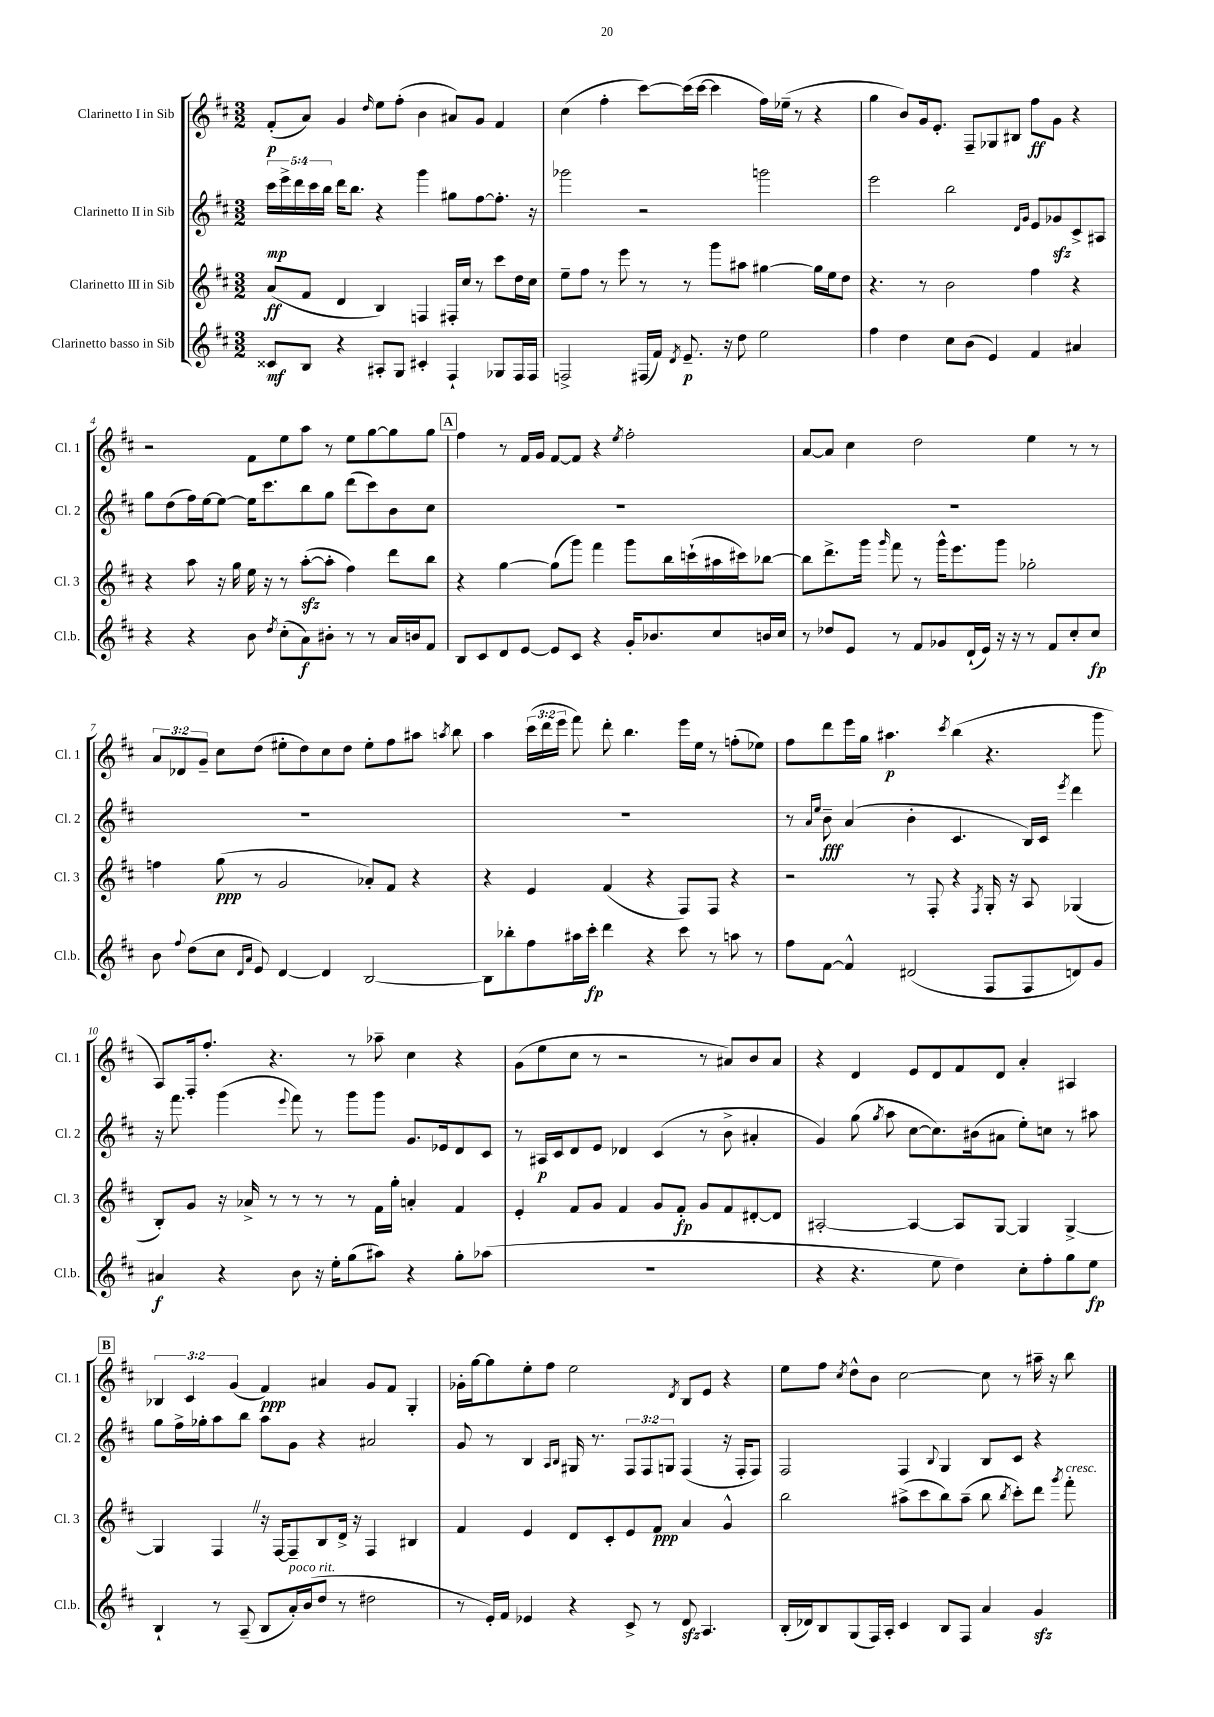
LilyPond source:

<<
\new StaffGroup <<
\new Staff = "s0" \with { instrumentName = "Clarinetto I in Sib" shortInstrumentName = "Cl. 1" } {
    \clef treble \key d \major \numericTimeSignature \time 3/2 \override Staff.TupletNumber.text = #tuplet-number::calc-fraction-text
    \autoBeamOff fis'8[-.\p( a'8]) g'4 \grace { d''16 } e''8[ fis''8]-.( b'4 ais'8[) g'8] fis'4 |
    cis''4( fis''4-. cis'''8[~) cis'''16( cis'''16]~ cis'''4 fis''16[) ees''16]--( r8 r4 |
    g''4 b'8[) g'16 e'8.]-. fis8[-- ges8 bis8] fis''8[\ff g'8] r4 |
    r2 fis'8[ e''8 a''8] r8 e''8[ g''8~ g''8 g''8] |
    \mark \markup { \box "A" } fis''4 r8 fis'16[ g'16] fis'8[~ fis'8] r4 \acciaccatura { e''8 } fis''2-. |
    a'8[~ a'8] cis''4 d''2 e''4 r8 r8 |
    \tuplet 3/2 { a'8[ des'8 g'8]-- } cis''8[ d''8]( eis''8[-. d''8) cis''8 d''8] eis''8[-. fis''8 ais''8] \acciaccatura { a''8 } b''8 |
    a''4 \tuplet 3/2 { cis'''16[( d'''16 e'''16] } fis'''8) d'''8-. b''4. e'''16[ e''16] r8 f''8[-.( ees''8]) |
    fis''8[ d'''8 e'''16 g''16] ais''4.\p \acciaccatura { cis'''8 } b''4( r4. g'''8 |
    a8[) fis16-. fis''8.]-. r4. r8 aes''8-- cis''4 r4 |
    g'8[( e''8 cis''8] r8 r2 r8 ais'8[) b'8 ais'8] |
    r4 d'4 e'8[ d'8 fis'8 d'8] a'4-. ais4 |
    \mark \markup { \box "B" } \tuplet 3/2 { bes4 cis'4 g'4( } fis'4\ppp) ais'4 g'8[ fis'8] g4-. |
    ges'16[-. g''16~ g''8 e''8-. fis''8] e''2 \acciaccatura { d'8 } b8[ e'8] r4 |
    e''8[ fis''8] \acciaccatura { cis''8 } d''8[-^ b'8] cis''2~ cis''8 r8 ais''16-- r16 b''8 \bar "|." |
}
\new Staff = "s1" \with { instrumentName = "Clarinetto II in Sib" shortInstrumentName = "Cl. 2" } {
    \clef treble \key d \major \numericTimeSignature \time 3/2 \override Staff.TupletNumber.text = #tuplet-number::calc-fraction-text
    \autoBeamOff \tuplet 5/4 { cis'''16[\mp e'''16-> d'''16 cis'''16 b''16] } d'''16[ b''8.] r4 g'''4 gis''8[ fis''8~ fis''8.]-. r16 |
    ges'''2 r2 g'''2 |
    e'''2 b''2 \grace { d'16[ g'16] } e'8[ ges'8\sfz cis'8-> ais8] |
    g''8[ d''8( fis''16) e''16~ e''8]~ e''16[ cis'''8. b''8 g''8] d'''8[( cis'''8) b'8 cis''8] |
    \mark \markup { \box "A" } R1. |
    R1. |
    R1. |
    R1. |
    r8 \grace { a'16[ e''16] } b'8--\fff a'4( b'4-. cis'4. b16[) cis'16] \acciaccatura { e'''8 } d'''4 |
    r16 fis'''8. g'''4( \appoggiatura { e'''8 } fis'''8) r8 g'''8[ g'''8] g'8.[ ees'16 d'8 cis'8] |
    r8 ais16[\p cis'16 d'8 e'8] des'4 cis'4( r8 b'8-> ais'4-. |
    g'4) g''8( \acciaccatura { g''8 } a''8 cis''8[~ cis''8.) bis'16( ais'8] e''8[-.) c''8] r8 ais''8 |
    \mark \markup { \box "B" } g''8[ fis''16-> ges''16-. a''8 b''8] a''8[ g'8] r4 ais'2 |
    g'8 r8 b4 \grace { a16[ b16] } gis16 r8. \tuplet 3/2 { fis8[ fis8 g8] } fis4( r16 fis16[-. fis8]) |
    fis2 fis4 \appoggiatura { b8 } g4 b8[ cis'8] r4 \bar "|." |
}
\new Staff = "s2" \with { instrumentName = "Clarinetto III in Sib" shortInstrumentName = "Cl. 3" } {
    \clef treble \key d \major \numericTimeSignature \time 3/2
    \autoBeamOff a'8[\ff( fis'8] d'4 b4) f4 fis16[-. cis''16] r8 cis'''8[ d''16 cis''16] |
    e''8[-- fis''8] r8 e'''8 r8 r8 g'''8[ ais''8] gis''4~ gis''16[ e''16 d''8] |
    r4. r8 b'2 fis''4 r4 |
    r4 a''8 r16 g''16 e''16 r16 r8 a''8[~-.\sfz( a''8]-. fis''4) d'''8[ b''8] |
    \mark \markup { \box "A" } r4 g''4~ g''8[( g'''8]) fis'''4 g'''8[ b''16 c'''16-!( ais''16 cis'''16) bes''8]~ |
    bes''8[ d'''8.-> g'''16] \grace { g'''16 } fis'''8 r8 g'''16[-^ e'''8. g'''8] ges''2-. |
    f''4 g''8\ppp( r8 g'2 aes'8[-.) fis'8] r4 |
    r4 e'4 fis'4( r4 fis8[) fis8] r4 |
    r2 r8 fis8-. r4 \acciaccatura { fis8 } g16-. r16 a8 ges4( |
    b8[-.) g'8] r16 aes'16-> r8 r8 r8 r8 fis'16[ g''16]-. a'4-. fis'4 |
    e'4-. fis'8[ g'8] fis'4 g'8[ fis'8]-.\fp g'8[ fis'8 dis'8~-. dis'8] |
    ais2~-. ais4~ ais8[ g8]~ g4 g4~-> |
    \mark \markup { \box "B" } g4 fis4 \once \override BreathingSign.text = \markup { \musicglyph "scripts.caesura.straight" } \breathe r16 fis16[~ fis8-- b8 d'16]-> r16 fis4 bis4 |
    fis'4 e'4 d'8[ cis'8-. e'8 fis'8]\ppp a'4 g'4-^ |
    b''2 ais''8[->( cis'''8 b''8) ais''8]--( b''8 \acciaccatura { b''8 } cis'''8[-.) d'''8] \acciaccatura { g'''8 } fis'''8-.^\markup { \italic "cresc." } \bar "|." |
}
\new Staff = "s3" \with { instrumentName = "Clarinetto basso in Sib" shortInstrumentName = "Cl.b." } {
    \clef treble \key d \major \numericTimeSignature \time 3/2
    \autoBeamOff cisis'8[\mf b8] r4 ais8[-. g8] cis'4-. fis4-! ges8[ fis16 fis16] |
    f2-> fis16[( fis'16]) \acciaccatura { d'8 } e'8.--\p r16 d''8 e''2 |
    fis''4 d''4 cis''8[ b'8]( e'4) fis'4 ais'4 |
    r4 r4 b'8 \acciaccatura { d''8 } cis''8[-.( a'8\f) bis'8]-. r8 r8 a'16[ b'16 fis'8] |
    \mark \markup { \box "A" } b8[ cis'8 d'8 e'8]~ e'8[ cis'8] r4 g'16[-. bes'8. cis''8 b'16 cis''16] |
    r8 des''8[ e'8] r8 fis'8[ ges'8 d'16-!( e'16]) r16 r16 r8 fis'8[ cis''8-. cis''8]\fp |
    b'8 \appoggiatura { fis''8 } d''8[( cis''8] \grace { d'16[ a'16] } e'8) d'4~ d'4 b2~ |
    b8[ bes''8-. fis''8 ais''16 cis'''16]-.\fp d'''4 r4 cis'''8 r8 a''8 r8 |
    fis''8[ fis'8]~ fis'4-^ dis'2( fis8[ fis8 d'8) g'8] |
    ais'4\f r4 b'8 r16 e''16[-. g''8( ais''8]) r4 g''8[-. aes''8]( |
    R1. |
    r4 r4. e''8 d''4) cis''8[-. fis''8-. g''8 e''8]\fp |
    \mark \markup { \box "B" } b4-! r8 a8--( b8[ a'16-.^\markup { \italic "poco rit." }) b'16( d''8] r8 dis''2 |
    r8 e'16[-.) fis'16] ees'4 r4 cis'8-> r8 d'8\sfz a4. |
    b16[-.( des'16) b8 g8( fis16) a16]-. cis'4 b8[ fis8] a'4 g'4\sfz \bar "|." |
}
>>
>>
